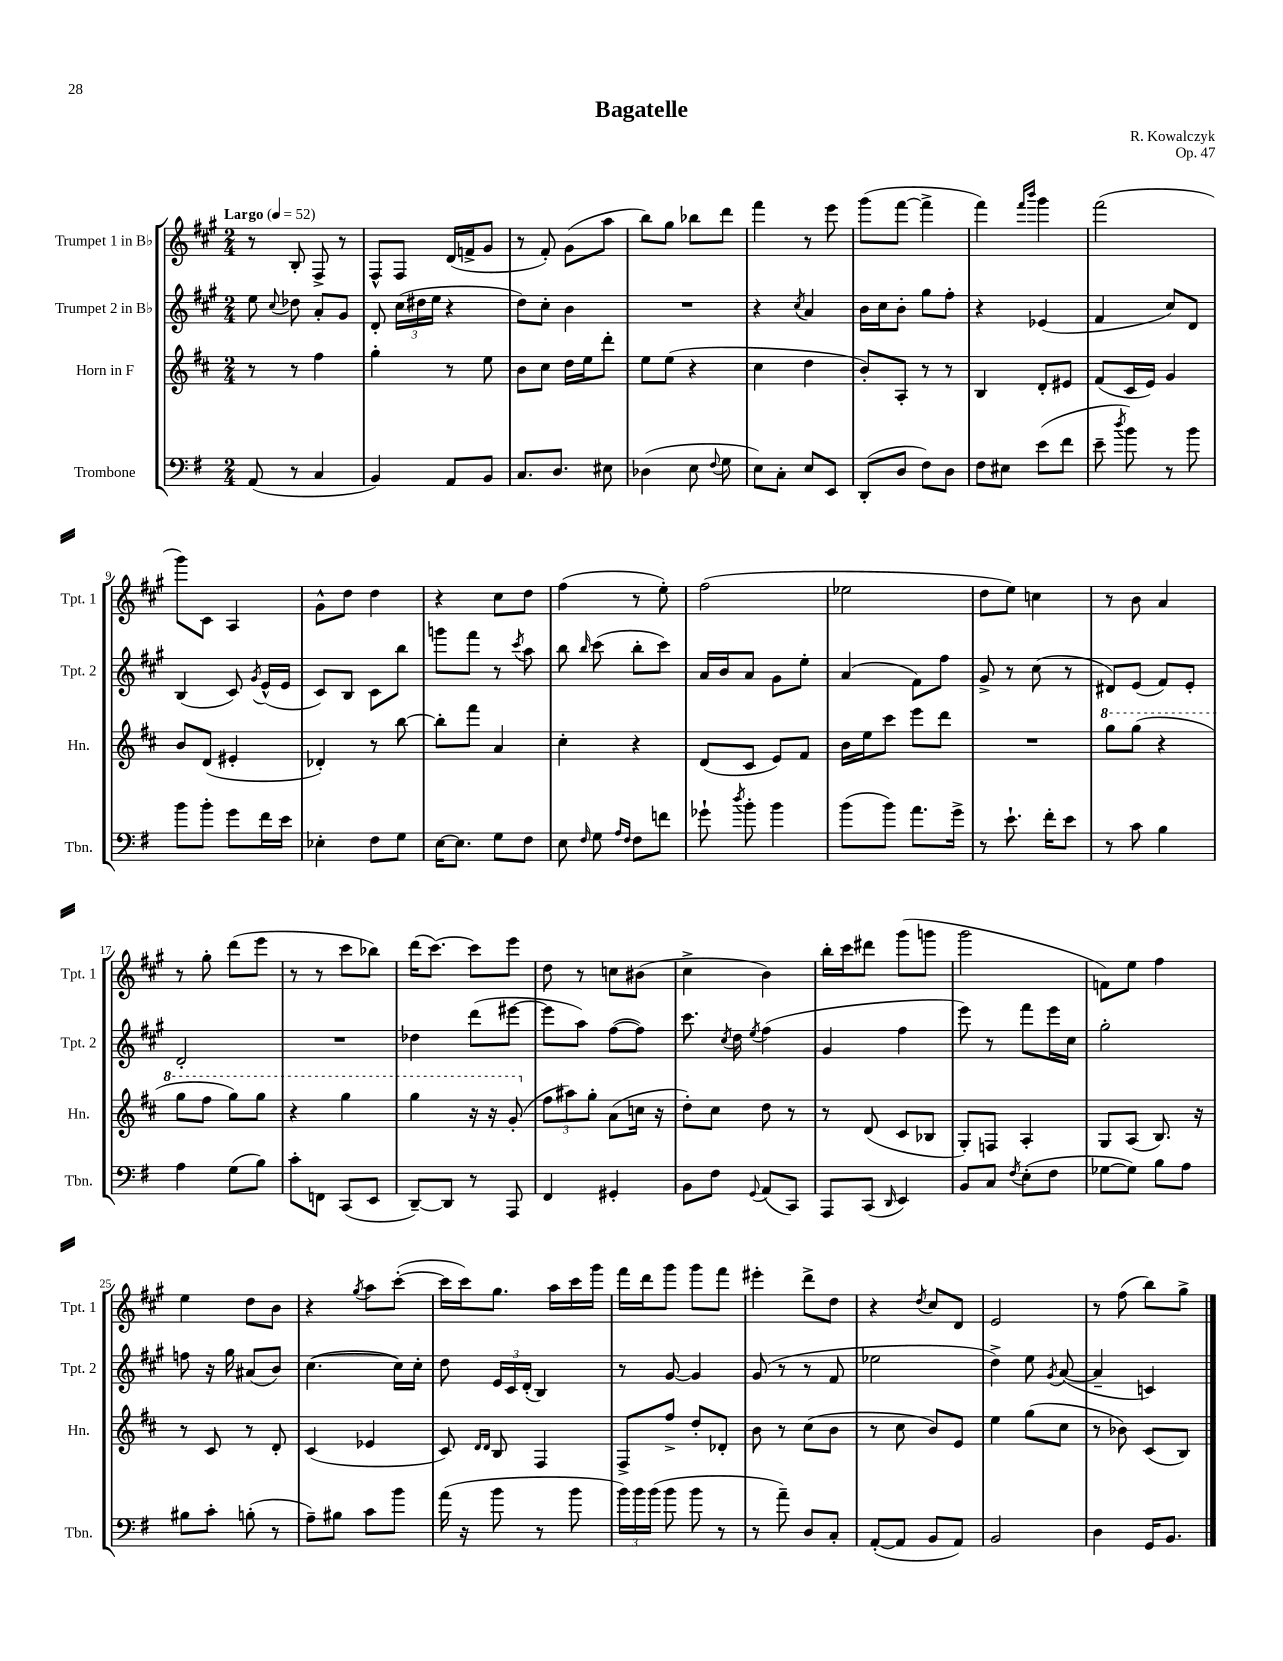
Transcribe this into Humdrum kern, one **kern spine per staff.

**kern	**kern	**kern	**kern
*staff4	*staff3	*staff2	*staff1
*clefF4	*clefG2	*clefG2	*clefG2
*k[f#]	*k[f#c#]	*k[f#c#g#]	*k[f#c#g#]
*M2/4	*M2/4	*M2/4	*M2/4
*MM52	*MM52	*MM52	*MM52
(8AA/	8r	8ee\	8r
.	.	8qqcc#/	.
8r	8r	8dd-\	8B'/
4C/	4ff#\	8a'/L	8F#^/
.	.	8g#/J	8r
=	=	=	=
4BB/)	4gg'\	8d'/	8F#^^/L
.	.	(24cc#\LL	8F#/J
.	.	24dd#\	.
.	.	24ee\JJ	.
8AA/L	8r	4r	(16d/LL
.	.	.	16f^/J
8BB/J	8ee\	.	8g#/J
=	=	=	=
8.C/L	8b\L	8dd\L)	8r
.	8cc#\J	8cc#'\J	8f#'/)
8.D/J	.	.	.
.	16dd\LL	4b\	(8g#\L
.	16ee\J	.	.
8E#\	8ddd'\J	.	8aa\J
=	=	=	=
(4D-\	8ee\L	2r	8bb\L)
.	(8ee\J	.	8gg#\J
8E\	4r	.	8bb-\L
8qqF#/	.	.	.
8G\	.	.	8ddd\J
=	=	=	=
8E\L)	4cc#\	4r	4fff#\
8C'\J	.	.	.
.	.	8qcc#/	.
8E/L	4dd\	4a/	8r
8EE/J	.	.	8eee\
=	=	=	=
(8DD'/L	8b'/L)	16b\LL	(8ggg#\L
.	.	16cc#\J	.
8D/J	8A'/J	8b'\J	[8fff#\J
8F#\L)	8r	8gg#\L	4fff#^\]
8D\J	8r	8ff#'\J	.
=	=	=	=
8F#\L	4B/	4r	4fff#\)
8E#\J	.	.	.
.	.	.	16qqfff#/LL
.	.	.	16qqbbb/JJ
(8e\L	8d'/L	(4e-/	4ggg#\
8f#\J	8e#/J	.	.
=	=	=	=
8e~\	(8f#/L	4f#/	(2fff#\
8qdd/	.	.	.
8b\)	16c#/L	.	.
.	16e/JJ)	.	.
8r	4g/	8cc#/L)	.
8b\	.	8d/J	.
=	=	=	=
8b\L	8b/L	(4B/	8ggg#\L)
8b'\J	(8d/J	.	8c#\J
8g\L	4e#'/	8c#/)	4A/
.	.	8qg#/	.
16f#\L	.	(16e^^/LL	.
16e\JJ	.	16e/JJ	.
=	=	=	=
4E-'\	4d-'/)	8c#/L)	8g#^^\L
.	.	8B/J	8dd\J
8F#\L	8r	8c#\L	4dd\
8G\J	[8bb\	8bb\J	.
=	=	=	=
[16E\LK	8bb'\]L	8ggg\L	4r
8.E\]J	.	.	.
.	8fff#\J	8fff#\J	.
8G\L	4a/	8r	8cc#\L
.	.	8qccc#/	.
8F#\J	.	8aa\	8dd\J
=	=	=	=
8E\	4cc#'\	8bb\	(4ff#\
16qqF#/	.	16qqbb/	.
8G\	.	(8ccc#\	.
16qqA/LL	.	.	.
16qqF#/JJ	.	.	.
8F#\L	4r	8bb'\L	8r
8f\J	.	8ccc#\J)	8ee'\)
=	=	=	=
8g-`\	(8d/L	16a/LL	(2ff#\
.	.	16b/J	.
8qdd/	.	.	.
8b'\	8c#/J	8a/J	.
4b\	8e/L)	8g#\L	.
.	8f#/J	8ee'\J	.
=	=	=	=
(8b\L	16b\LL	(4a/	2ee-\
.	16ee\J	.	.
8b\J)	8ccc#\J	.	.
8.a\L	8eee\L	8f#\L)	.
.	8ddd\J	8ff#\J	.
16g^\Jk	.	.	.
=	=	=	=
8r	2r	8g#^/	8dd\L
8.e`\	.	8r	8ee\J)
.	.	(8cc#\	4cc\
16f#'\LK	.	.	.
8e\J	.	8r	.
=	=	=	=
8r	8ggg\L	8d#/L)	8r
8c\	(8ggg\J	(8e/J	8b\
4B\	4r	8f#/L)	4a/
.	.	8e'/J	.
=	=	=	=
4A\	8ggg\L	2d'/	8r
.	8fff#\J	.	8gg#'\
(8G\L	8ggg\L)	.	(8ddd\L
8B\J)	8ggg\J	.	8eee\J
=	=	=	=
8c'\L	4r	2r	8r
8FF\J	.	.	8r
(8CC/L	4ggg\	.	8ccc#\L
8EE/J	.	.	8bb-\J)
=	=	=	=
[8DD~/L)	4ggg\	4dd-\	(16ddd\LK
.	.	.	[8.ccc#\J)
8DD/]J	.	.	.
8r	16r	(8ddd\L	8ccc#\]L
.	16r	.	.
8AAA/	(8gg'/	[8eee#\J	8eee\J
=	=	=	=
4FF#/	12ff#\L	8eee#\]L	8dd\
.	12aa#\)	.	.
.	.	8aa\J)	8r
.	12gg'\J	.	.
4GG#'/	(8a\L	([8ff#\L	8cc\L
.	16cc\Jk	8ff#\]J)	(8b#\J
.	16r	.	.
=	=	=	=
8BB\L	8dd'\L)	8.ccc#\	4cc#^\
8F#\J	8cc#\J	.	.
.	.	8qcc#/	.
.	.	16dd\	.
8qqGG/	.	8qee/	.
(8AA/L	8dd\	(4ff#\	4b\)
8CC/J)	8r	.	.
=	=	=	=
8AAA/L	8r	4g#/	16bb'\LL
.	.	.	16ccc#\J
(8CC/J	(8d/	.	8ddd#\J
16qqDD/	.	.	.
4EE/)	8c#/L	4ff#\	(8ggg#\L
.	8B-/J	.	8ggg\J
=	=	=	=
8BB/L	8G'/L)	8eee\)	2ggg#\
8C/J	8F/J	8r	.
8qF#/	.	.	.
(8E'\L	4A'/	8fff#\L	.
8F#\J	.	16eee\L	.
.	.	16cc#\JJ	.
=	=	=	=
[8G-\L	8G/L	2gg#'\	8f\L)
8G-\]J)	(8A/J	.	8ee\J
8B\L	8.B/)	.	4ff#\
8A\J	.	.	.
.	16r	.	.
=	=	=	=
8B#\L	8r	8ff\	4ee\
8c'\J	8c#/	16r	.
.	.	16gg#\	.
(8B'\	8r	(8a#/L	8dd\L
8r	8d'/	8b/J)	8b\J
=	=	=	=
8A~\L)	(4c#/	([4.cc#\	4r
8B#\J	.	.	.
.	.	.	8qgg#/
8c\L	4e-/	.	8aa\L
8b\J	.	16cc#\]LL)	([8ccc#'\J
.	.	16cc#'\JJ	.
=	=	=	=
(16a\	8c#/)	8dd\	16ccc#\]LL
16r	.	.	16ccc#\J)
.	16qqd/LL	.	.
.	16qqd/JJ	.	.
8b\	8B/	24e/LL	8.gg#\J
.	.	24c#/	.
.	.	(24d'/JJ	.
8r	4F#/	4B/)	.
.	.	.	16aa\LL
8b\	.	.	16ccc#\
.	.	.	16ggg#\JJ
=	=	=	=
24b\LL)	8F#^/L	8r	16fff#\LL
24b\	.	.	.
.	.	.	16ddd\J
(24b\JJ	.	.	.
8b\	8ff#^/J	[8g#/	8ggg#\J
8b\	8dd'/L	4g#/]	8ggg#\L
8r	8d-'/J	.	8fff#\J
=	=	=	=
8r	8b\	(8g#/	4eee#'\
8a~\)	8r	8r	.
8D/L	(8cc#\L	8r	8ddd^\L
8C'/J	8b\J	8f#/	8dd\J
=	=	=	=
([8AA'/L	8r	2ee-\	4r
8AA/]J	8cc#\	.	.
.	.	.	8qdd/
8BB/L	8b/L)	.	8cc#/L
8AA/J)	8e/J	.	8d/J
=	=	=	=
2BB/	4ee\	4dd^\)	2e/
.	(8gg\L	8ee\	.
.	.	8qg#/	.
.	8cc#\J	([8a/	.
=	=	=	=
4D\	8r	4a~/]	8r
.	8b-\)	.	(8ff#\
16GG/LK	(8c#/L	4c/)	8bb\L)
8.BB/J	.	.	.
.	8B/J)	.	8gg#^\J
==	==	==	==
*-	*-	*-	*-
